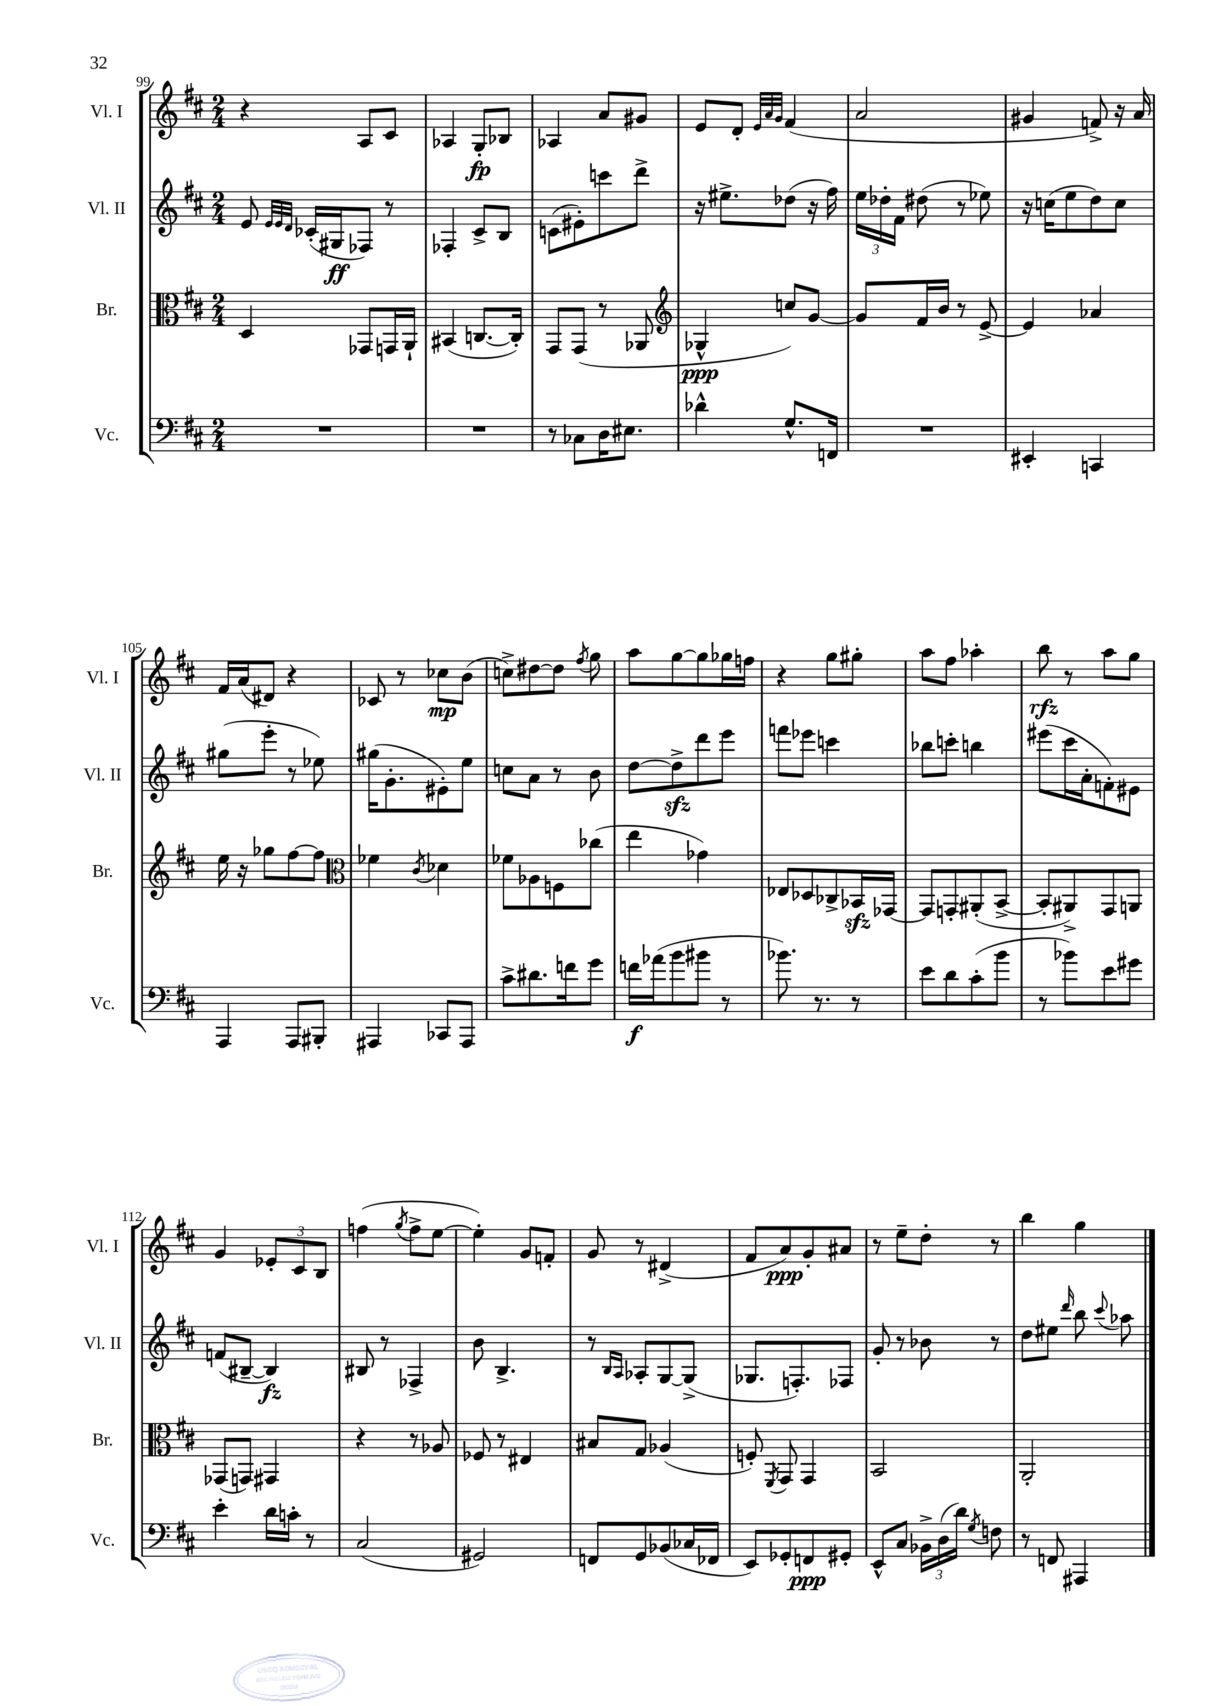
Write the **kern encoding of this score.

**kern	**dynam	**kern	**dynam	**kern	**dynam	**kern	**dynam
*part4	*part4	*part3	*part3	*part2	*part2	*part1	*part1
*staff4	*staff4	*staff3	*staff3	*staff2	*staff2	*staff1	*staff1
*I"Vc.	*	*I"Br.	*	*I"Vl. II	*	*I"Vl. I	*
*I'Vc.	*	*I'Br.	*	*I'Vl. II	*	*I'Vl. I	*
*clefF4	*	*clefC3	*	*clefG2	*	*clefG2	*
*k[f#c#]	*	*k[f#c#]	*	*k[f#c#]	*	*k[f#c#]	*
*M2/4	*	*M2/4	*	*M2/4	*	*M2/4	*
=99	=99	=99	=99	=99	=99	=99	=99
2r	.	4D/	.	8e/	.	4r	.
.	.	.	.	32qqe/LLL	.	.	.
.	.	.	.	32qqe/	.	.	.
.	.	.	.	32qqd/JJJ	.	.	.
.	.	.	.	(16c-X'/LL	.	.	.
.	.	.	.	16G#X/J	ff	.	.
.	.	8GG-X/L	.	8F-X/J)	.	8A/L	.
.	.	16GGn/L	.	8r	.	8c#/J	.
.	.	16AA`/JJ	.	.	.	.	.
=100	=100	=100	=100	=100	=100	=100	=100
2r	.	(4BB#X/	.	4F-X'/	.	4A-X/	.
.	.	[8.Cn/L	.	8c#^/L	.	8G'/L	fp
.	.	.	.	8B/J	.	8B-X/J	.
.	.	16C'/Jk])	.	.	.	.	.
=101	=101	=101	=101	=101	=101	=101	=101
8r	.	8GG/L	.	(8cn\L	.	4A-X/	.
8C-X\L	.	(8GG/J	.	8e#X'\)	.	.	.
16D\K	.	8r	.	8cccn\	.	8a/L	.
8.E#X\J	.	.	.	.	.	.	.
.	.	8AA-X/	.	8ddd^\J	.	8g#X/J	.
=102	=102	=102	=102	=102	=102	=102	=102
*	*	*clefG2	*	*	*	*	*
4d-X^^\	.	4G-X^^/	ppp	16r	.	8e/L	.
.	.	.	.	8.ee#X^\L	.	.	.
.	.	.	.	.	.	8d'/J	.
.	.	.	.	.	.	32qqe/LLL	.
.	.	.	.	.	.	32qqa/	.
.	.	.	.	.	.	32qqg/JJJ	.
8.G^^/L	.	8ccn/L)	.	(8dd-X\J	.	(4f#/	.
.	.	[8g/J	.	16r	.	.	.
16FFn/Jk	.	.	.	16ff#\)	.	.	.
=103	=103	=103	=103	=103	=103	=103	=103
2r	.	8g/L]	.	24ee\LL	.	2a/	.
.	.	.	.	24dd-X'\	.	.	.
.	.	.	.	24f#\JJ	.	.	.
.	.	16f#/L	.	(8dd#X\	.	.	.
.	.	16b/JJ	.	.	.	.	.
.	.	8r	.	8r	.	.	.
.	.	[8e^/	.	8ee-X\)	.	.	.
=104	=104	=104	=104	=104	=104	=104	=104
4EE#X'/	.	4e/]	.	16r	.	4g#X/	.
.	.	.	.	(16ccn\KL	.	.	.
.	.	.	.	8ee\	.	.	.
4CCn/	.	4a-X/	.	8dd\)	.	8fn^/)	.
.	.	.	.	8cc\J	.	16r	.
.	.	.	.	.	.	16a/	.
!!LO:LB:g=z
=105	=105	=105	=105	=105	=105	=105	=105
4AAA/	.	16ee\	.	(8gg#X\L	.	16f#/LL	.
.	.	16r	.	.	.	(16a/J	.
.	.	8gg-X\L	.	8eee'\J	.	8d#X/J)	.
8AAA/L	.	[8ff#\	.	8r	.	4r	.
8BBB#X'/J	.	8ff#\J]	.	8ee-X\)	.	.	.
=106	=106	=106	=106	=106	=106	=106	=106
*	*	*clefC3	*	*	*	*	*
4AAA#X/	.	4f-X\	.	(16gg#X\KL	.	8c-X/	.
.	.	.	.	8.g'\	.	.	.
.	.	.	.	.	.	8r	.
.	.	8qc#/	.	.	.	.	.
8CC-X/L	.	4d-X\	.	8e#X'\)	.	8cc-X\L	mp
8AAA#/J	.	.	.	8ee\J	.	(8b\J	.
=107	=107	=107	=107	=107	=107	=107	=107
8c#^\L	.	8f-X\L	.	8ccn\L	.	8ccn^\L)	.
8.d#X\	.	8A-X\	.	8a\J	.	[8dd#X\	.
.	.	8Fn\	.	8r	.	8dd#\J]	.
16fn\k	.	.	.	.	.	.	.
.	.	.	.	.	.	8qff#/	.
8g\J	.	(8cc-X\J	.	8b\	.	8gg\	.
=108	=108	=108	=108	=108	=108	=108	=108
16fn\LL	f	4ee\	.	[8dd\L	.	8aa\L	.
(16a-X\J	.	.	.	.	.	.	.
8b\	.	.	.	8ddzz^\]	.	[8gg\	.
8b#X\J	.	4g-X\)	.	8ddd\	.	8gg\]	.
8r	.	.	.	8eee\J	.	16gg-X\L	.
.	.	.	.	.	.	16ffn\JJ	.
=109	=109	=109	=109	=109	=109	=109	=109
8.b-X\)	.	8E-X/L	.	8fffn\L	.	4r	.
.	.	8D-X/	.	8eee-X\J	.	.	.
8.r	.	.	.	.	.	.	.
.	.	8C-X^/	.	4cccn\	.	8gg\L	.
8r	.	16BB-Xzz/L	.	.	.	8gg#X'\J	.
.	.	[16GG-X/JJ	.	.	.	.	.
=110	=110	=110	=110	=110	=110	=110	=110
8e\L	.	8GG-/L]	.	8bb-X\L	.	8aa\L	.
8d\	.	8GGn'/	.	8cccn'\J	.	8ff#\J	.
(8c#'\	.	(8AA#X'/	.	4bbn\	.	4aa-X'\	.
8b\J	.	[8BB^/J	.	.	.	.	.
=111	=111	=111	=111	=111	=111	=111	=111
8r	.	8BB'/L]	.	(8eee#X\L	.	8bb\	rfz
8b-X\L)	.	8AA#X^/)	.	16ccc#\L	.	8r	.
.	.	.	.	16a'\J	.	.	.
8e\	.	8GG/	.	8fn'\)	.	8aa\L	.
8g#X\J	.	8AAn/J	.	8e#X\J	.	8gg\J	.
!!LO:LB:g=z
=112	=112	=112	=112	=112	=112	=112	=112
4e'\	.	(8GG-X/L	.	(8fn/L	.	4g/	.
.	.	8GGn/J)	.	[8B#X~/J	.	.	.
16d\LL	.	4GG#X/	.	4B#/])	fz	12e-X'/L	.
16cn'\JJ	.	.	.	.	.	.	.
.	.	.	.	.	.	12c#/	.
8r	.	.	.	.	.	.	.
.	.	.	.	.	.	12B/J	.
=113	=113	=113	=113	=113	=113	=113	=113
(2C#/	.	4r	.	8B#X/	.	(4ffn\	.
.	.	.	.	8r	.	.	.
.	.	.	.	.	.	8qgg/	.
.	.	8r	.	4F-X^/	.	8ff^\L	.
.	.	8A-X/	.	.	.	[8ee\J	.
=114	=114	=114	=114	=114	=114	=114	=114
2GG#X/)	.	8F-X/	.	8b\	.	4ee'\])	.
.	.	8r	.	4.B^/	.	.	.
.	.	4E#X/	.	.	.	8g/L	.
.	.	.	.	.	.	8fn'/J	.
=115	=115	=115	=115	=115	=115	=115	=115
8FFn/L	.	8B#X/L	.	8r	.	8g/	.
.	.	.	.	16qqB/LL	.	.	.
.	.	.	.	16qqA/JJ	.	.	.
8GG/	.	8G/J	.	8A-X'/L	.	8r	.
(8BB-X/	.	(4A-X/	.	[8G/	.	(4d#X^/	.
16C-X/L	.	.	.	(8G^/J]	.	.	.
16FF-X/JJ	.	.	.	.	.	.	.
=116	=116	=116	=116	=116	=116	=116	=116
8EE/L)	.	8Fn'/)	.	8.G-X/L	.	8f#/L	.
.	.	8qFF#/	.	.	.	.	.
8GG-X'/	.	8GG/	.	.	.	8a/)	ppp
.	.	.	.	8.Fn'/)	.	.	.
8FFn/	ppp	4GG/	.	.	.	8g'/	.
8GG#X'/J	.	.	.	8F-X/J	.	8a#X/J	.
=117	=117	=117	=117	=117	=117	=117	=117
8EE^^/L	.	2BB/	.	8g'/	.	8r	.
8C#/J	.	.	.	8r	.	8ee~\L	.
24BB-X^\LL	.	.	.	8b-X\	.	8dd'\J	.
(24D\	.	.	.	.	.	.	.
24d\JJ)	.	.	.	.	.	.	.
8qG/	.	.	.	.	.	.	.
8Fn\	.	.	.	8r	.	8r	.
=118	=118	=118	=118	=118	=118	=118	=118
8r	.	2AA'/	.	8dd\L	.	4bb\	.
8FFn/	.	.	.	8ee#X\J	.	.	.
.	.	.	.	16qqddd/	.	.	.
4AAA#X/	.	.	.	8bb\	.	4gg\	.
.	.	.	.	8qqccc#/	.	.	.
.	.	.	.	8aa-X\	.	.	.
==	==	==	==	==	==	==	==
*-	*-	*-	*-	*-	*-	*-	*-
